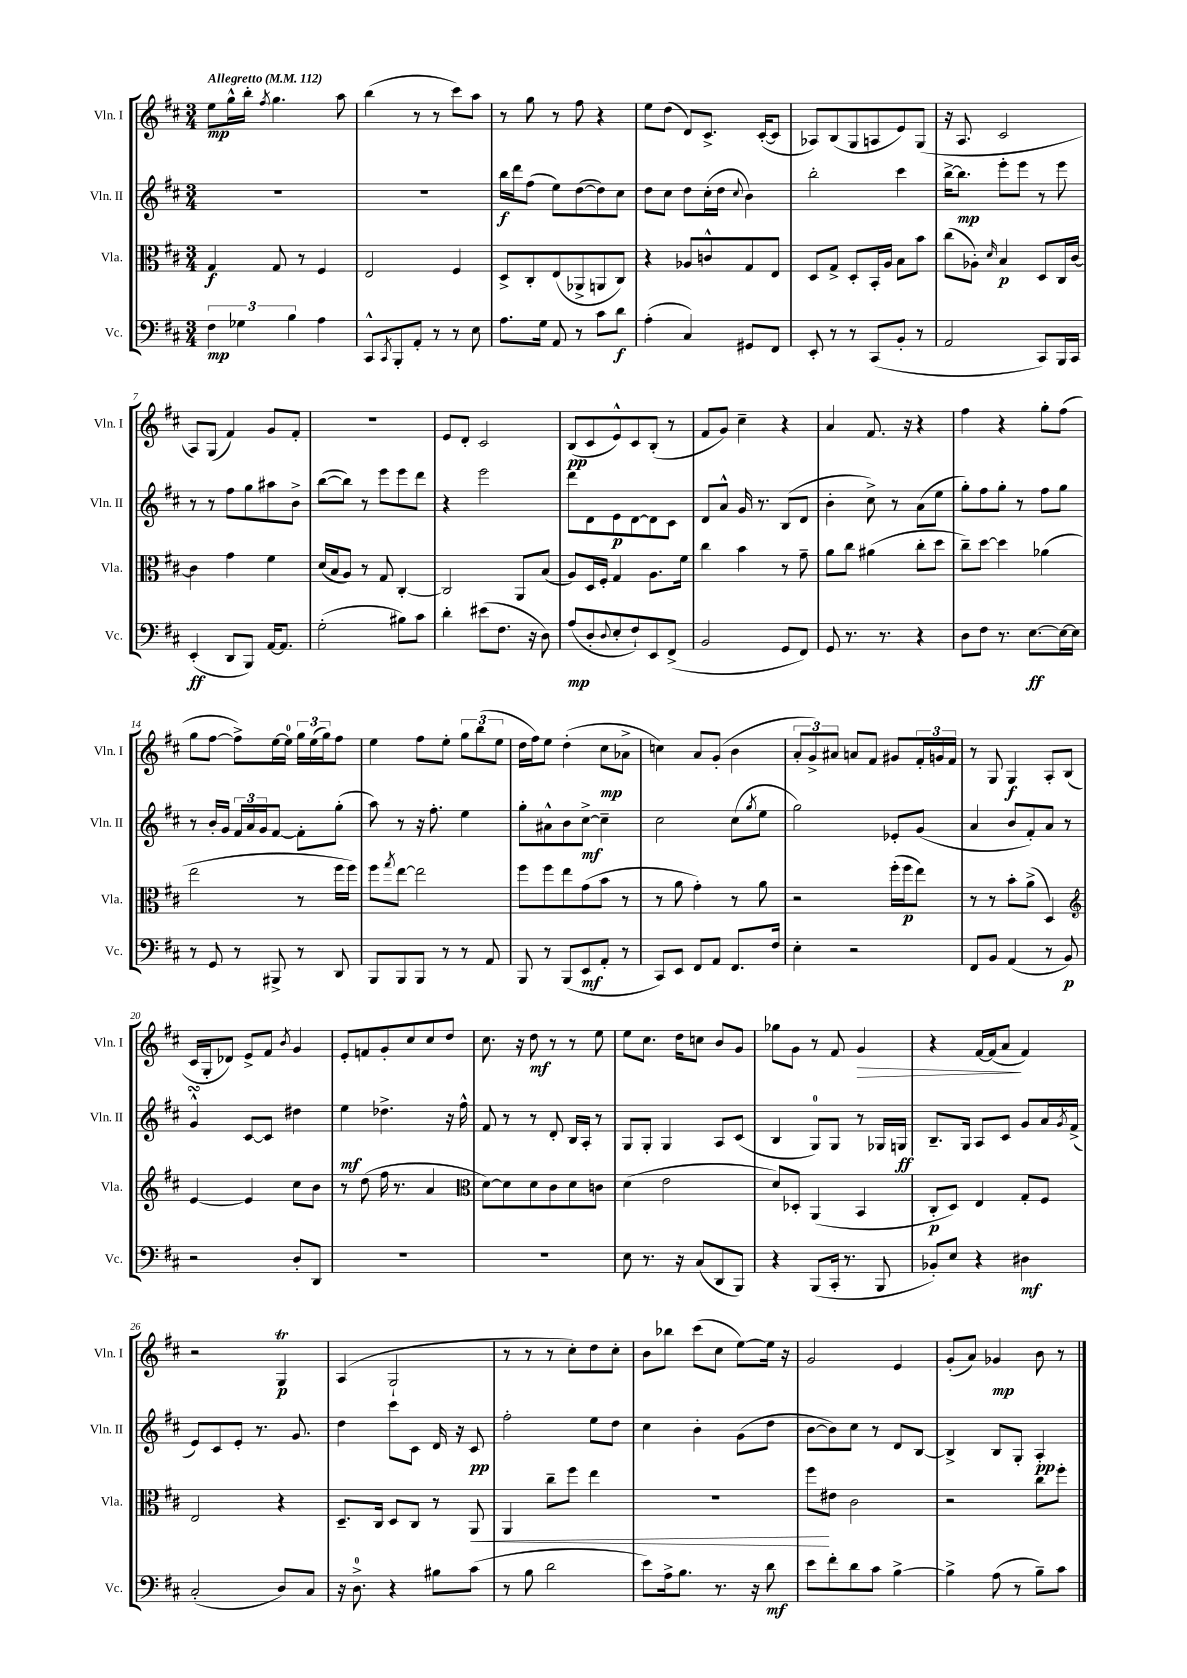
<<
\new StaffGroup <<
\new Staff = "s0" \with { instrumentName = "Vln. I" shortInstrumentName = "Vln. I" } {
    \clef treble \key d \major \numericTimeSignature \time 3/4 \tempo "Allegretto" 4 = 112
    e''8\mp g''16-^ b''16-. \acciaccatura { fis''8 } g''4. a''8 |
    b''4( r8 r8 cis'''8) a''8 |
    r8 g''8 r8 fis''8 r4 |
    e''8 d''8( d'8) cis'8.-> cis'16~-.( cis'8 |
    aes8) b8( g8 a8 e'8) g8( |
    r16 a8. cis'2 |
    a8) g8( fis'4) g'8 fis'8-. |
    R2. |
    e'8 d'8-. cis'2 |
    b8\pp( cis'8 e'8-^) cis'8 b8-.( r8 |
    fis'8 g'8) cis''4-- r4 |
    a'4 fis'8. r16 r4 |
    fis''4 r4 g''8-. fis''8( |
    g''8 fis''8~ fis''8->) e''16~ e''16-0 \tuplet 3/2 { g''16 e''16( g''16) } fis''8 |
    e''4 fis''8 e''8-. \tuplet 3/2 { g''8 b''8( e''8 } |
    d''16 fis''16) e''8 d''4-.( cis''8\mp aes'8-> |
    c''4) a'8 g'8-.( b'4 |
    \tuplet 3/2 { a'8-. g'8->) ais'8 } a'8 fis'8 gis'8 \tuplet 3/2 { fis'16-. g'16 fis'16 } |
    r8 g8 g4\f a8-. b8( |
    cis'16 g16-. des'8) e'8-> fis'8 \acciaccatura { b'8 } g'4 |
    e'8-. f'8 g'8-. cis''8 cis''8 d''8 |
    cis''8. r16 d''8\mf r8 r8 e''8 |
    e''8 cis''8. d''16 c''8 b'8 g'8 |
    ges''8 g'8 r8 fis'8 g'4\> |
    r4 fis'16~ fis'16( a'8\! fis'4) |
    r2 g4\trill\p |
    a4( g2-! |
    r8 r8 r8 cis''8-.) d''8 cis''8-. |
    b'8 bes''8 cis'''8( cis''8 e''8~) e''16 r16 |
    g'2 e'4 |
    g'8-.( a'8) ges'4\mp b'8 r8 \bar "|." |
}
\new Staff = "s1" \with { instrumentName = "Vln. II" shortInstrumentName = "Vln. II" } {
    \clef treble \key d \major \numericTimeSignature \time 3/4
    R2. |
    R2. |
    b''16\f d'''16 fis''8( e''8) d''8~( d''8) cis''8 |
    d''8 cis''8 d''8 cis''16-.( d''16 \appoggiatura { cis''8 } b'4) |
    b''2-. cis'''4 |
    b''16~-> b''8.\mp e'''8-. e'''8 r8 e'''8 |
    r8 r8 fis''8 g''8 ais''8 b'8-> |
    b''8~( b''8) r8 e'''8 e'''8 d'''8 |
    r4 e'''2 |
    d'''8 d'8 e'8\p d'8~ d'8 cis'8 |
    d'8 a'8-^ g'16 r8. b8( d'8 |
    b'4-. cis''8->) r8 a'8( e''8 |
    g''8-.) fis''8 g''8-. r8 fis''8 g''8 |
    r8 b'16-. g'16 \tuplet 3/2 { fis'16 a'16 g'16 } fis'8~ fis'8-. g''8-.( |
    a''8) r8 r16 fis''8.-. e''4 |
    g''8-. ais'8-^ b'8 cis''8~->\mf cis''4-- |
    cis''2 cis''8( \acciaccatura { g''8 } e''8 |
    g''2) ees'8-. g'8( |
    a'4 b'8 fis'8-.) a'8 r8 |
    g'4-^\turn cis'8~ cis'8 dis''4 |
    e''4\mf des''4.-> r16 fis''16-^ |
    fis'8 r8 r8 d'8-. b16 a16-. r8 |
    g8 g8-. g4 a8 cis'8( |
    b4 g8-0) g8 r8 ges16 g16\ff |
    b8.-- g16 a8 cis'8 g'8 a'16 \acciaccatura { g'8 } fis'16->( |
    e'8) cis'8 e'8-. r8. g'8. |
    d''4 cis'''8 cis'8 d'16 r16 cis'8\pp |
    fis''2-. e''8 d''8 |
    cis''4 b'4-. g'8( d''8 |
    b'8~ b'8) cis''8 r8 d'8 b8~ |
    b4-> b8 g8-. a4-.\pp \bar "|." |
}
\new Staff = "s2" \with { instrumentName = "Vla." shortInstrumentName = "Vla." } {
    \clef alto \key d \major \numericTimeSignature \time 3/4
    g4\f g8 r8 fis4 |
    e2 fis4 |
    d8-> cis8-. e8( aes,8-> a,8 cis8) |
    r4 aes8 c'8-^ g8 e8 |
    d8 g8-> d8-. b,16-. a16 b8 b'8 |
    cis''8( aes8-.) \grace { d'16 } b4\p d8 cis16 cis'16~ |
    cis'4 g'4 fis'4 |
    d'16( b16 a8) r8 g8 cis4~-. |
    cis2 a,8 b8( |
    a8) d16 fis16-. g4 a8. fis'16 |
    cis''4 b'4 r8 g'8-- |
    a'8 cis''8 ais'4( cis''8-. d''8 |
    cis''8--) d''8~ d''4 aes'4( |
    e''2 r8 fis''16 fis''16) |
    fis''8 \acciaccatura { g''8 } e''8~ e''2 |
    fis''8 fis''8 e''8 g'8( b'8 r8 |
    r8 a'8 g'4-.) r8 a'8 |
    r2 fis''16-.( fis''16\p e''8) |
    r8 r8 b'8-. a'8->( d4) |
    \clef treble e'4~ e'4 cis''8 b'8 |
    r8 d''8( fis''16 r8. a'4 |
    \clef alto d'8~) d'8 d'8 cis'8 d'8 c'8 |
    d'4( e'2 |
    d'8) des8-. a,4( b,4 |
    cis8-.\p d8) e4 g8-. fis8 |
    e2 r4 |
    d8.-- cis16 d8 cis8 r8 a,8\< |
    a,4 cis''8-- fis''8 e''4 |
    R2. |
    fis''8\! eis'8 cis'2 |
    r2 cis''8 fis''8-. \bar "|." |
}
\new Staff = "s3" \with { instrumentName = "Vc." shortInstrumentName = "Vc." } {
    \clef bass \key d \major \numericTimeSignature \time 3/4
    \tuplet 3/2 { fis4\mp ges4 b4 } a4 |
    cis,8-^ \acciaccatura { cis,8 } b,,8-. a,8-. r8 r8 e8 |
    a8. g16 a,8 r8 cis'8 d'8\f |
    a4-.( cis4) gis,8 fis,8 |
    e,8-. r8 r8 cis,8( b,8-. r8 |
    a,2 cis,8) b,,16 cis,16 |
    e,4-.\ff( d,8 b,,8) a,16~ a,8. |
    g2-.( bis8) cis'8 |
    d'4-. eis'8( fis8. r16 d8) |
    a8\mp( d8-. \appoggiatura { d8 } e8-. fis8-!) e,8 fis,8->( |
    b,2 g,8 fis,8) |
    g,8 r8. r8. r4 |
    d8 fis8 r8. e8.~\ff e16~ e16 |
    r8 g,8 r8 bis,,8-> r8 d,8 |
    b,,8 b,,8 b,,8 r8 r8 a,8 |
    b,,8 r8 b,,8( e,8\mf a,8-. r8 |
    cis,8) e,8 fis,8 a,8 fis,8. fis16 |
    e4-. r2 |
    fis,8 b,8 a,4( r8 b,8\p) |
    r2 d8-. d,8 |
    R2. |
    R2. |
    e8 r8. r16 cis8( d,8 b,,8) |
    r4 b,,8( cis,16-. r8. b,,8 |
    bes,8-.) e8 r4 dis4\mf |
    cis2-.( d8) cis8 |
    r16 d8.-0-> r4 bis8 cis'8( |
    r8 b8 d'2 |
    e'8) a16-> b8. r8. r16 d'8\mf |
    e'8 fis'8-. d'8 cis'8 b4~-> |
    b4-> a8( r8 b8--) cis'8 \bar "|." |
}
>>
>>
